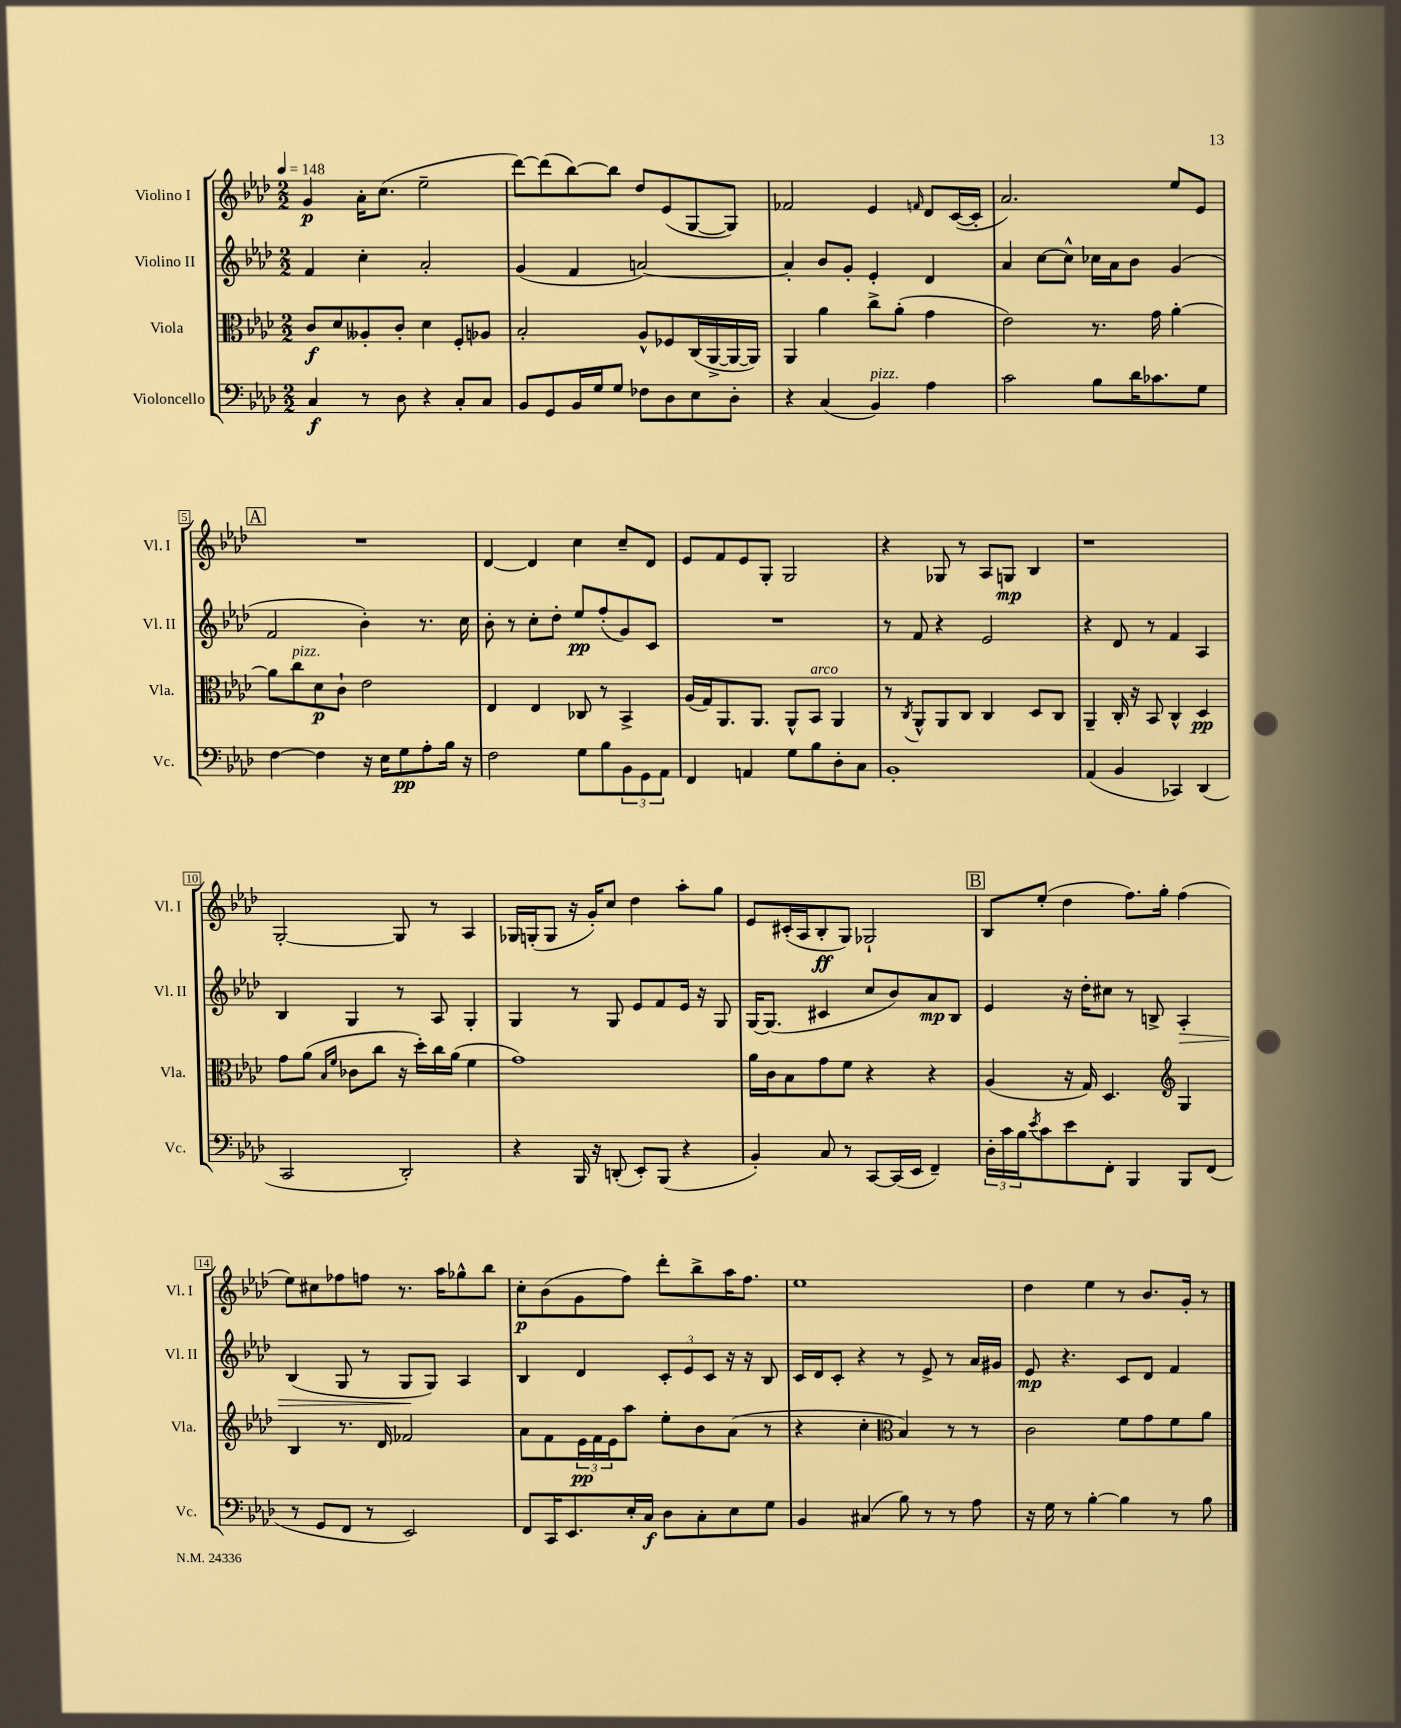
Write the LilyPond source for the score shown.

<<
\new StaffGroup <<
\new Staff = "s0" \with { instrumentName = "Violino I" shortInstrumentName = "Vl. I" } {
    \clef treble \key aes \major \numericTimeSignature \time 2/2 \tempo 4 = 148
    g'4\p aes'16-. c''8.( ees''2-- |
    des'''8~) des'''8( bes''8~) bes''8 des''8 ees'8( g8~ g8) |
    fes'2 ees'4 \grace { f'16 } des'8 c'16~( c'16-. |
    aes'2.) ees''8 ees'8 |
    \mark \markup { \box "A" } R1 |
    des'4~ des'4 c''4 c''8-- des'8 |
    ees'8 f'8 ees'8 g8-. g2 |
    r4 ges8 r8 aes8 g8\mp bes4 |
    r1 |
    g2~-. g8 r8 aes4 |
    ges16 g16-.( g8 r16 g'16-.) c''8 des''4 aes''8-. g''8 |
    ees'8 cis'16-.( aes16 bes8-.\ff g8) ges2-! |
    \mark \markup { \box "B" } bes8 ees''8-.( des''4 f''8.) g''16-. f''4( |
    ees''8) cis''8 fes''8 f''8 r8. aes''16 ges''8-^ bes''8 |
    c''8-.\p bes'8( g'8 f''8) des'''8-. bes''8-> aes''16 f''8. |
    ees''1 |
    des''4 ees''4 r8 bes'8. g'16-. r8 \bar "|." |
}
\new Staff = "s1" \with { instrumentName = "Violino II" shortInstrumentName = "Vl. II" } {
    \clef treble \key aes \major \numericTimeSignature \time 2/2
    f'4 c''4-. aes'2-. |
    g'4( f'4 a'2~) |
    a'4-. bes'8 g'8-. ees'4-. des'4 |
    aes'4 c''8~ c''8-^ ces''16 aes'16 bes'8 g'4( |
    \mark \markup { \box "A" } f'2 bes'4-.) r8. c''16 |
    bes'8-. r8 c''8-. des''8-. ees''8\pp f''8-.( g'8) c'8 |
    R1 |
    r8 f'8 r4 ees'2 |
    r4 des'8 r8 f'4 aes4 |
    bes4 g4 r8 aes8 g4-. |
    g4 r8 g8 ees'8 f'8 ees'16 r16 g8 |
    g16~ g8.( cis'4 c''8 bes'8) aes'8\mp bes8 |
    \mark \markup { \box "B" } ees'4 r16 des''16-. cis''8 r8 b8-> aes4-.\> |
    bes4( g8 r8 g8\! g8) aes4 |
    bes4 des'4 \tuplet 3/2 { c'8-. ees'8 c'8 } r16 r16 bes8 |
    c'16 des'16 c'8-. r4 r8 ees'8-> r8 aes'16 gis'16 |
    ees'8\mp r4. c'8 des'8 f'4 \bar "|." |
}
\new Staff = "s2" \with { instrumentName = "Viola" shortInstrumentName = "Vla." } {
    \clef alto \key aes \major \numericTimeSignature \time 2/2
    c'8\f des'8 aeses8-. c'8-. des'4 f8-. aes8 |
    bes2-. aes8-^ fes8 c16( aes,16~-> aes,16~ aes,16) |
    aes,4 aes'4 c''8-> aes'8-.( g'4 |
    ees'2) r8. g'16 aes'4~-. |
    \mark \markup { \box "A" } aes'8 c''8^\markup { \italic "pizz." } des'8\p c'8-! ees'2 |
    ees4 ees4 ces8 r8 bes,4-> |
    aes16( g16) aes,8. aes,8. aes,8-^ bes,8^\markup { \italic "arco" } aes,4 |
    r8 \acciaccatura { c8 } aes,8-^ aes,8 c8 c4 des8 c8 |
    aes,4-- c16-. r16 bes,8 c4-^ des4\pp |
    g'8 aes'8( \grace { bes16 f'16 } ces'8 c''8 r16 des''16-.) c''16 aes'16( f'4 |
    g'1) |
    aes'16 c'16 bes8 g'8 f'8 r4 r4 |
    \mark \markup { \box "B" } aes4( r16 g16) des4. \clef treble g4 |
    bes4 r8. des'16 fes'2 |
    aes'8 f'8 \tuplet 3/2 { ees'16\pp f'16 ees'16 } aes''8 ees''8-. bes'8 aes'8( r8 |
    r4 c''4-. \clef alto bes4) r8 r8 |
    c'2 f'8 g'8 f'8 aes'8 \bar "|." |
}
\new Staff = "s3" \with { instrumentName = "Violoncello" shortInstrumentName = "Vc." } {
    \clef bass \key aes \major \numericTimeSignature \time 2/2
    c4\f r8 des8 r4 c8-. c8 |
    bes,8 g,8 bes,16 g16 g8 fes8 des8 ees8 des8-. |
    r4 c4( bes,4^\markup { \italic "pizz." }) aes4 |
    c'2 bes8 des'16 ces'8. g8 |
    \mark \markup { \box "A" } f4~ f4 r16 ees16 g8\pp aes8-. bes16 r16 |
    f2 g8 bes8 \tuplet 3/2 { bes,8 g,8 aes,8 } |
    f,4 a,4 g8 bes8 des8-. c8 |
    bes,1-. |
    aes,4( bes,4 ces,4) des,4( |
    c,2 des,2-.) |
    r4 bes,,16 r16 d,8-.( ees,8-.) bes,,8( r4 |
    bes,4-.) c8 r8 c,8~ c,16( ees,16 f,4--) |
    \mark \markup { \box "B" } \tuplet 3/2 { des16-. c'16 bes16 } \acciaccatura { ees'8 } c'8 ees'8 f,8-. bes,,4 bes,,8 f,8( |
    r8 g,8 f,8 r8 ees,2) |
    f,8 c,16 ees,8. ees16-. c16\f des8 c8-. ees8 g8 |
    bes,4 cis4( bes8) r8 r8 aes8 |
    r16 g16 r8 bes4~-. bes4 r8 bes8 \bar "|." |
}
>>
>>
\layout { \context { \Score \override BarNumber.stencil = #(make-stencil-boxer 0.1 0.3 ly:text-interface::print) } }
